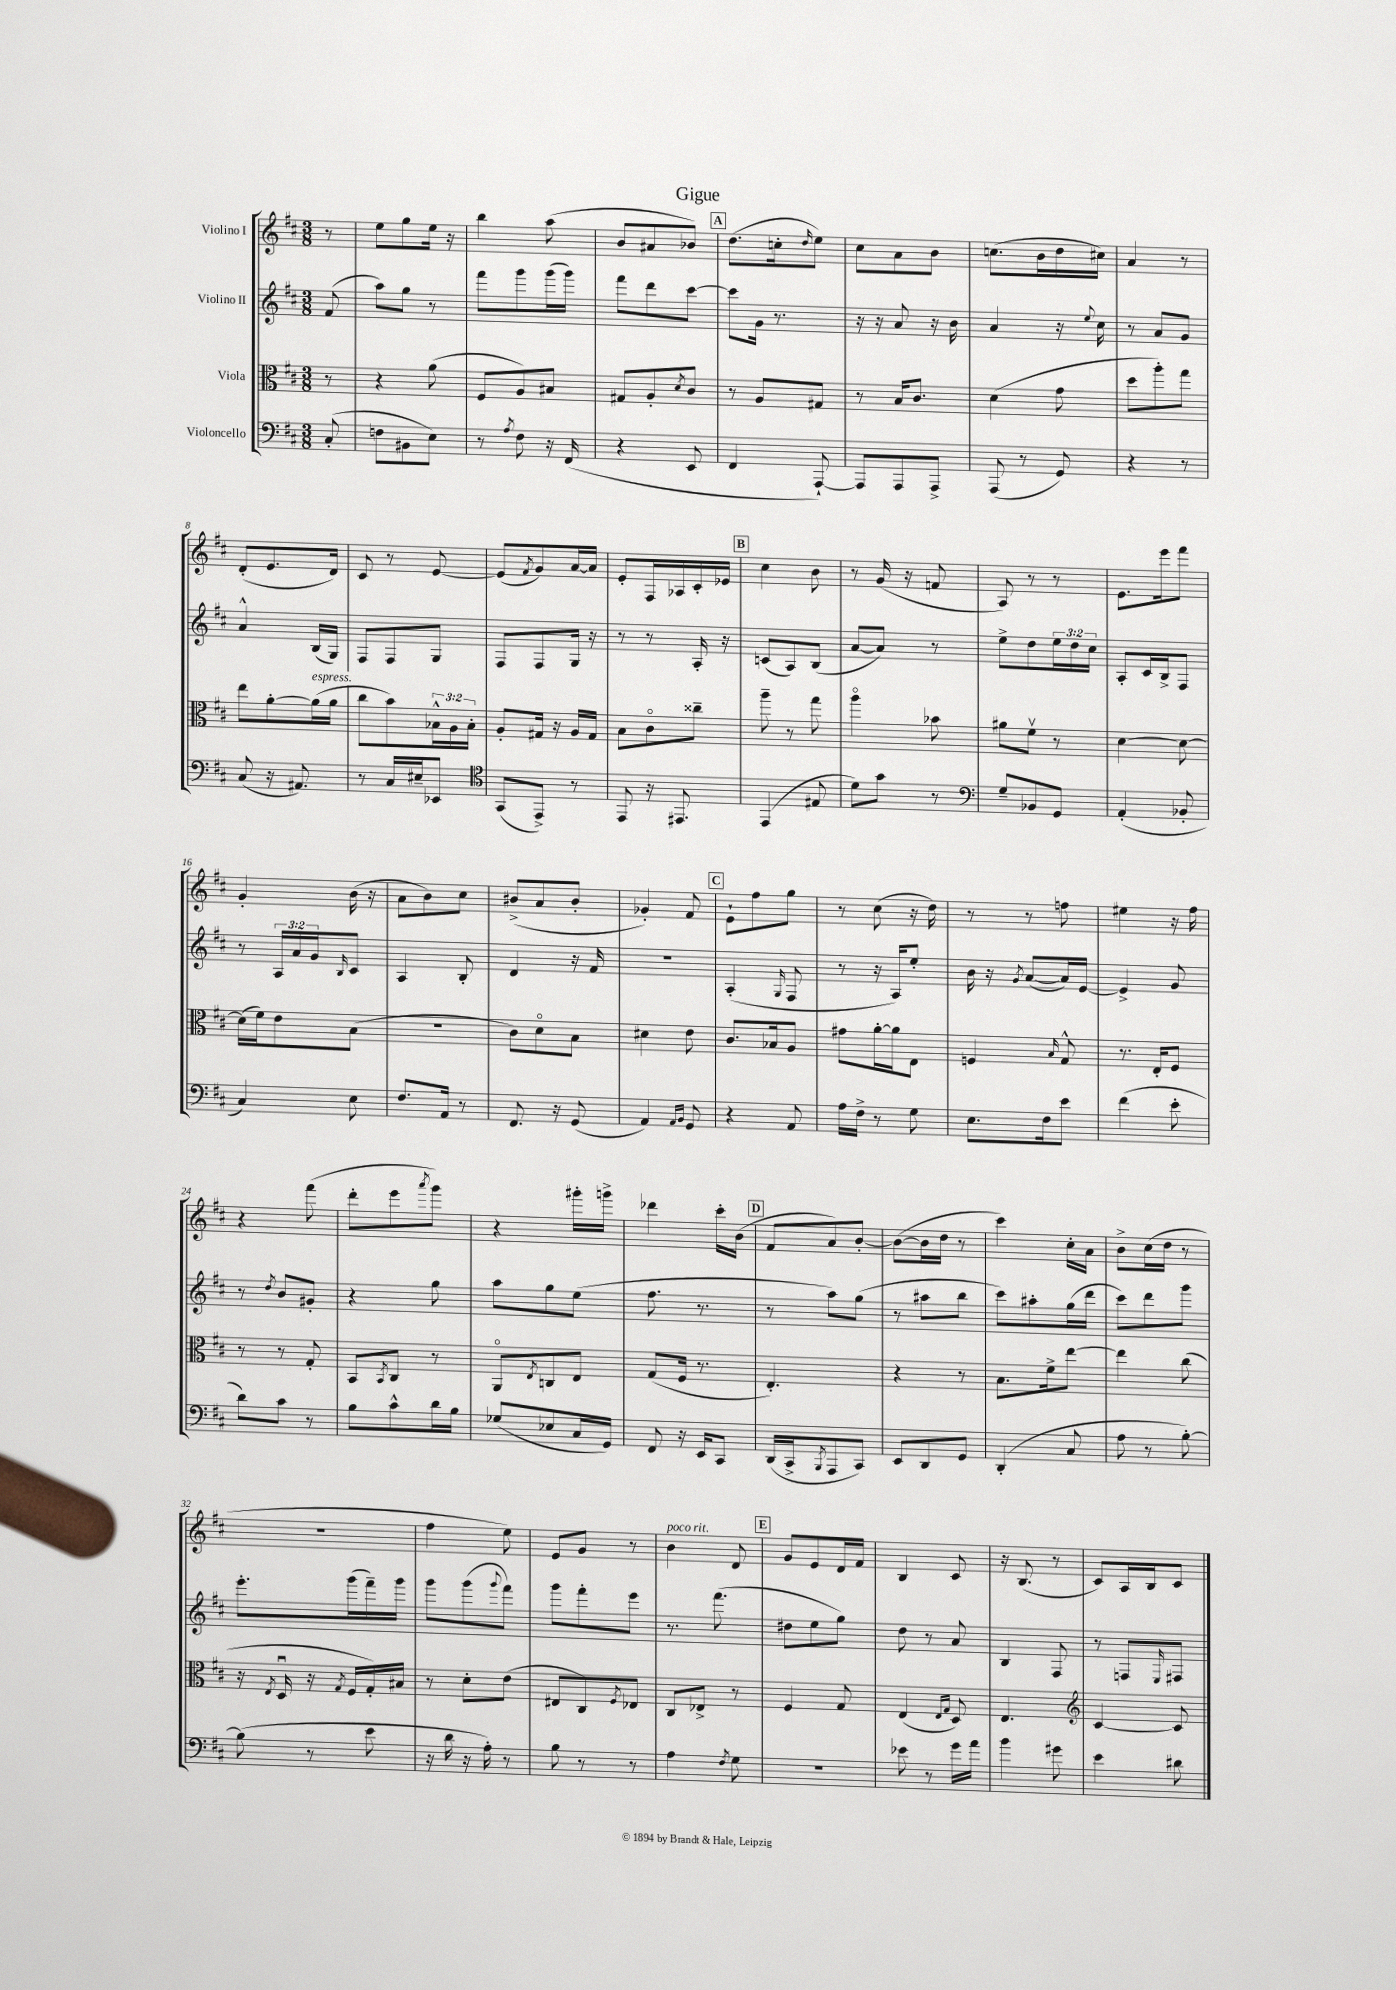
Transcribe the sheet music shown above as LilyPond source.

\header { title = "Gigue" }
<<
\new StaffGroup <<
\new Staff = "s0" \with { instrumentName = "Violino I" } {
    \clef treble \key d \major \numericTimeSignature \time 3/8 \partial 8
    r8 |
    e''8 g''8 e''16 r16 |
    b''4 a''8( |
    b'8 ais'8 bes'8) |
    \mark \markup { \box "A" } d''8.( c''16-. \grace { d''16 } e''8) |
    cis''8 a'8 b'8 |
    c''8.( b'16 d''16 cis''16) |
    a'4 r8 |
    d'8-.( e'8. d'16) |
    cis'8 r8 e'8~ |
    e'8( \acciaccatura { fis'8 } g'8) a'16~ a'16 |
    e'8-. fis16 aes16 cis'16-. ees'16 |
    \mark \markup { \box "B" } cis''4 b'8 |
    r8 g'16( r16 f'8 |
    a8) r8 r8 |
    e'8. e'''16 fis'''8 |
    g'4-. b'16( r16 |
    a'8 b'8) cis''8 |
    bis'8->( a'8 bis'8-. |
    ges'4-.) fis'8 |
    \mark \markup { \box "C" } e'8-! fis''8 g''8 |
    r8 cis''8( r16 d''16) |
    r8 r8 f''8 |
    eis''4 r16 fis''16 |
    r4 fis'''8( |
    d'''8-. e'''8 \acciaccatura { a'''8 } g'''8) |
    r4 gis'''16-. g'''16-> |
    des'''4 cis'''16-. b'16( |
    \mark \markup { \box "D" } fis'8 a'8) b'8~-. |
    b'8~( b'16 d''16 r8 |
    cis'''4) cis''16-. a'16 |
    b'8-> cis''16( d''16 r8 |
    R4. |
    fis''4 e''8) |
    e'8 g'8 r8 |
    b'4^\markup { \italic "poco rit." } d'8 |
    \mark \markup { \box "E" } g'8 e'8 d'16 fis'16 |
    b4 cis'8 |
    r16 b8.( r8 |
    cis'8) a16 b16 cis'8 \bar "|." |
}
\new Staff = "s1" \with { instrumentName = "Violino II" } {
    \clef treble \key d \major \numericTimeSignature \time 3/8 \override Staff.TupletNumber.text = #tuplet-number::calc-fraction-text \partial 8
    fis'8( |
    a''8) g''8 r8 |
    fis'''8 g'''8 g'''16( g'''16) |
    fis'''8 d'''8 cis'''8~ |
    \mark \markup { \box "A" } cis'''8 g'16 r8. |
    r16 r16 a'8 r16 b'16 |
    a'4 r16 \appoggiatura { e''8 } cis''16 |
    r8 a'8 g'8 |
    a'4-^ b16( g16) |
    fis8 fis8 g8 |
    fis8 fis8 g16 r16 |
    r8 r8 a16-. r16 |
    \mark \markup { \box "B" } c'8( a8) b8( |
    a'8~ a'8) r8 |
    e''8-> d''8 \tuplet 3/2 { e''16 d''16 cis''16 } |
    a8-. cis'16 b16-> fis8 |
    r8 \tuplet 3/2 { a16 a'16 g'16 } \grace { b16 } cis'8 |
    a4 b8-. |
    d'4 r16 fis'16 |
    R4. |
    \mark \markup { \box "C" } a4-.( \grace { g16 } fis8 |
    r8 r16 a16) e''8-. |
    b'16 r16 \acciaccatura { g'8 } a'8~( a'16) e'16~ |
    e'4-> g'8 |
    r8 \acciaccatura { d''8 } b'8 gis'8-. |
    r4 g''8 |
    a''8 g''8 e''8( |
    fis''8. r8. |
    \mark \markup { \box "D" } r8 a''8) g''8( |
    r8 ais''8 b''8 |
    cis'''8) ais''8-. g''16( d'''16 |
    cis'''8) d'''8 g'''8 |
    e'''8.-. g'''16( fis'''16--) g'''16 |
    g'''8 g'''8( \appoggiatura { g'''8 } fis'''8) |
    g'''8 fis'''8-. e'''8 |
    r8. fis'''8.( |
    \mark \markup { \box "E" } dis''8 e''8 g''8) |
    d''8 r8 a'8 |
    b4 fis8 |
    r8 f8 \grace { e16 } fis8 \bar "|." |
}
\new Staff = "s2" \with { instrumentName = "Viola" } {
    \clef alto \key d \major \numericTimeSignature \time 3/8 \override Staff.TupletNumber.text = #tuplet-number::calc-fraction-text \partial 8
    r8 |
    r4 a'8( |
    fis8 a8) bis8 |
    gis8 a8-. \acciaccatura { d'8 } cis'8 |
    \mark \markup { \box "A" } r8 a8 gis8 |
    r8 b16 cis'8. |
    d'4( g'8 |
    d''8 a''8-.) g''8 |
    e''8 a'8~-. a'16^\markup { \italic "espress." }( a'16 |
    cis''8 b'8) \tuplet 3/2 { bes16-^ a16 bes16-. } |
    a8-. gis16 r16 a16 gis16 |
    b8 cis'8\flageolet cisis''8-- |
    \mark \markup { \box "B" } a''8-- r8 g''8 |
    a''4\flageolet bes'8 |
    ais'8 fis'8\upbow r8 |
    d'4~ d'8~ |
    d'16( fis'16) e'8 b8( |
    R4. |
    cis'8) d'8\flageolet b8 |
    dis'4 e'8 |
    \mark \markup { \box "C" } cis'8. bes16 a8 |
    gis'8 a'16~-. a'16 e8 |
    f4 \grace { b16 } g8-^ |
    r8. e16-. fis8 |
    r8 r8 g8-. |
    b,8 \acciaccatura { b,8 } cis8 r8 |
    a,8\flageolet \acciaccatura { e8 } c8 e8 |
    g8( fis16 r8. |
    \mark \markup { \box "D" } e4.-.) |
    r4 r8 |
    b8. fis'16-> e''8~ |
    e''4 cis''8( |
    r16 \acciaccatura { e8 } d16\downbow r16 \acciaccatura { g8 } fis16 g16-.) bis16 |
    r8 d'8-. e'8( |
    eis8 cis8) \acciaccatura { fis8 } ees8 |
    cis8 ees8-> r8 |
    \mark \markup { \box "E" } fis4 g8 |
    e4( \grace { e16 g16 } d8) |
    e4. |
    \clef treble cis'4~ cis'8 \bar "|." |
}
\new Staff = "s3" \with { instrumentName = "Violoncello" } {
    \clef bass \key d \major \numericTimeSignature \time 3/8 \partial 8
    cis8-.( |
    f8 bis,8 e8) |
    r8 \acciaccatura { a8 } fis8 r16 fis,16( |
    r4 e,8 |
    \mark \markup { \box "A" } fis,4 a,,8~-!) |
    a,,8 a,,8 a,,8-> |
    a,,8( r8 g,8) |
    r4 r8 |
    cis8( r16 ais,8.) |
    r8 cis16 eis16-- ees,8 |
    \clef tenor g,8( e,8->) r8 |
    e,8 r16 eis,8. |
    \mark \markup { \box "B" } e,4( eis8 |
    d'8) g'8 r8 |
    \clef bass g8-- bes,8 g,8 |
    a,4-.( bes,8-. |
    cis4) e8 |
    fis8. a,16 r8 |
    fis,8. r16 g,8( |
    a,4) \grace { a,16 b,16 } g,8 |
    \mark \markup { \box "C" } r4 a,8 |
    a16 fis16-> r8 g8 |
    e8. fis16 e'8 |
    fis'4( e'8-. |
    d'8) cis'8 r8 |
    b8 cis'8-^ d'16 b16 |
    ges8( ees8 cis16 g,16) |
    fis,8 r16 e,16 cis,8 |
    \mark \markup { \box "D" } d,16( cis,16-> \acciaccatura { b,,8 } a,,8 cis,8) |
    e,8 d,8 g,8 |
    d,4-.( cis8 |
    a8 r8 b8~-.) |
    b8( r8 e'8 |
    r16 d'16 r16 a16-.) r8 |
    b8 r8 r8 |
    a4 \acciaccatura { fis8 } g8 |
    \mark \markup { \box "E" } R4. |
    ees'8 r8 g'16 a'16 |
    b'4 gis'8 |
    e'4 dis'8 \bar "|." |
}
>>
>>
